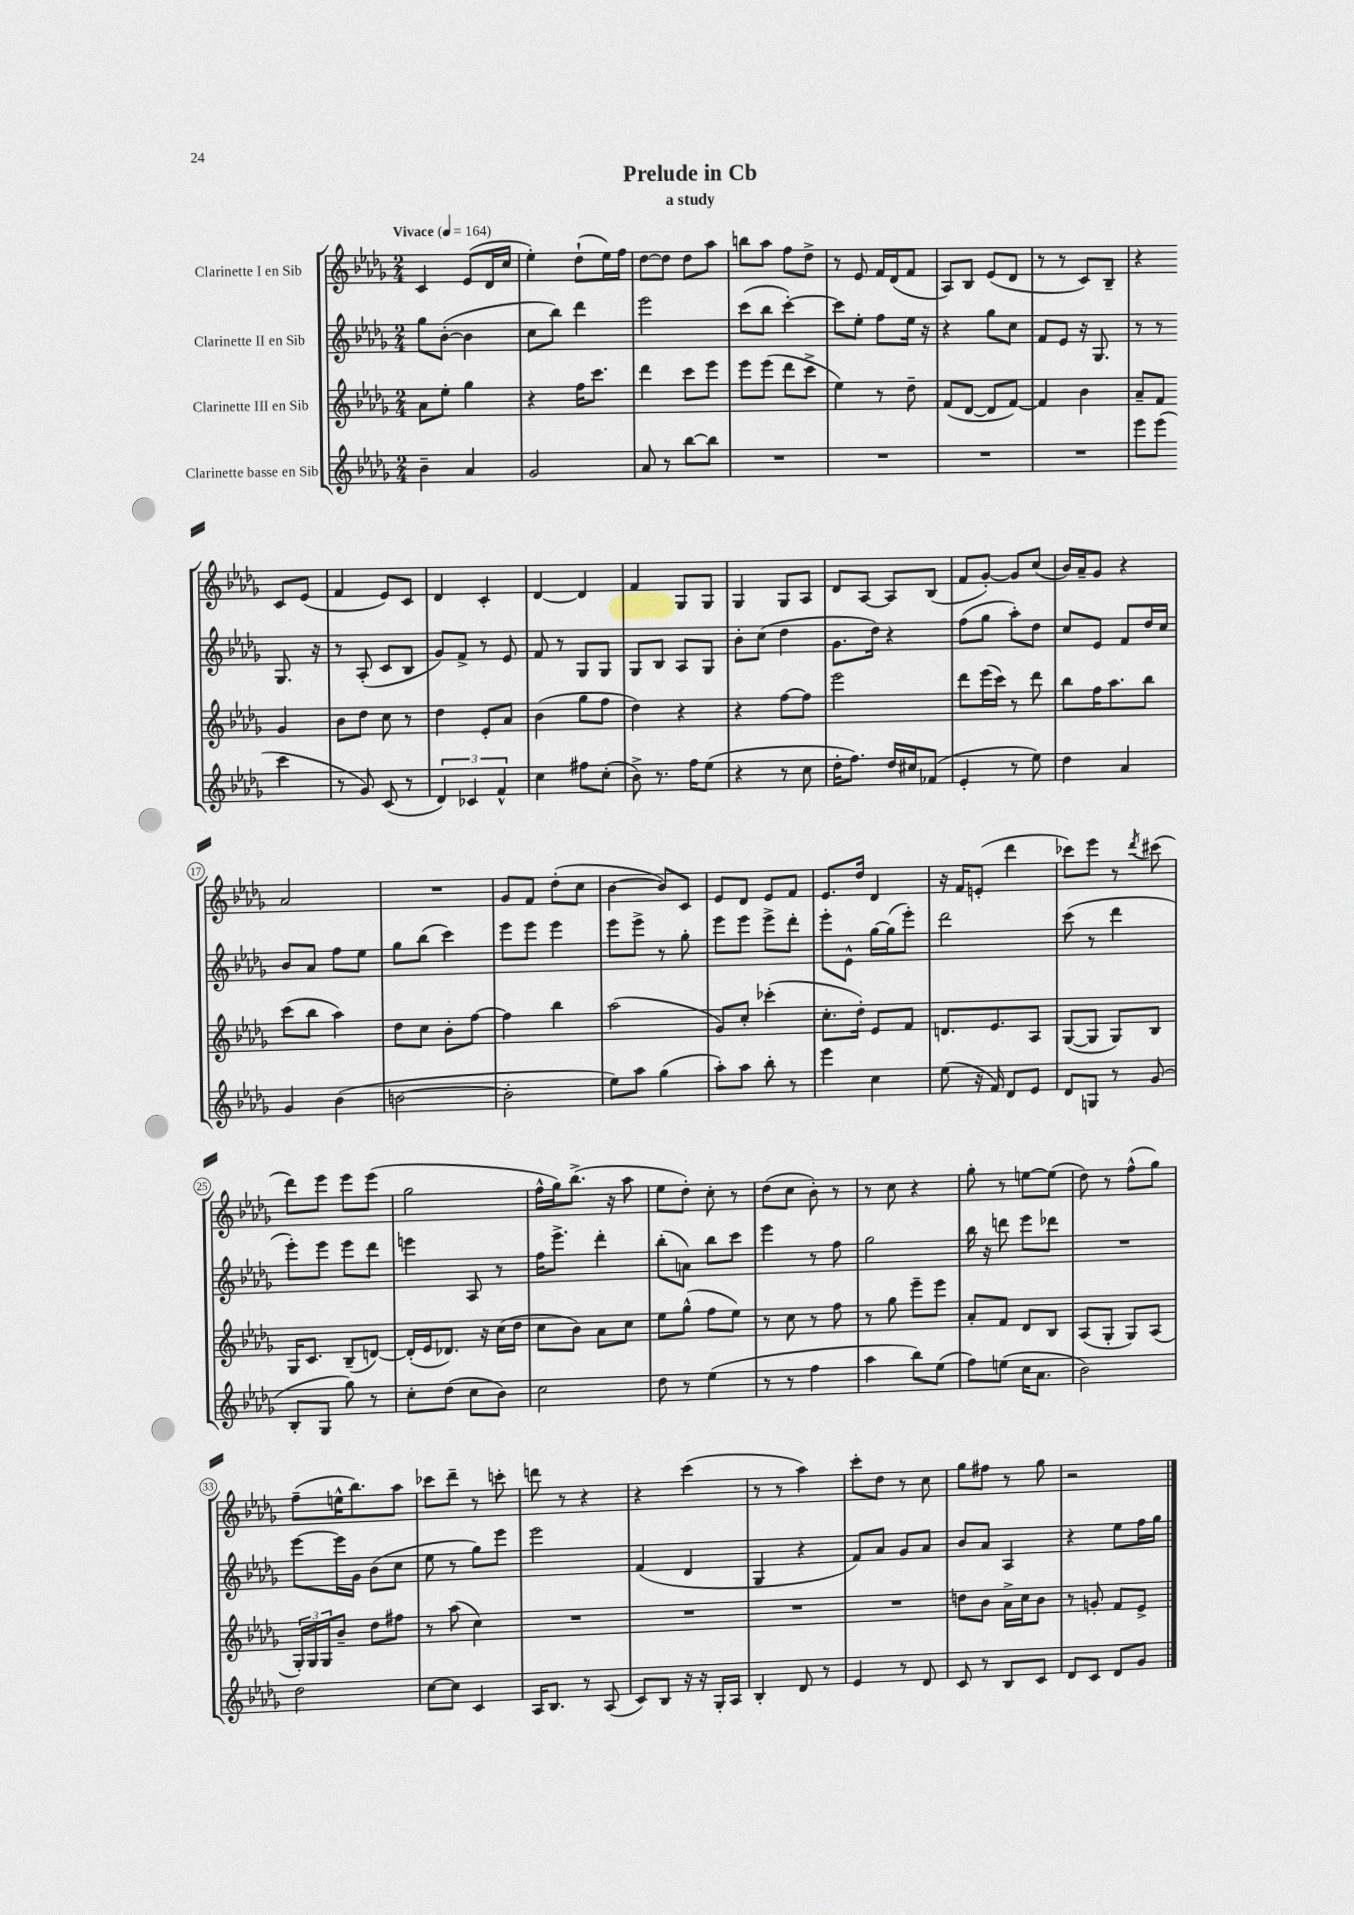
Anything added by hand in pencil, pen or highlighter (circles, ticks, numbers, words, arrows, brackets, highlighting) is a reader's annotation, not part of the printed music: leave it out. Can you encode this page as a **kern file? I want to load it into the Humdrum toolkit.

**kern	**kern	**kern	**kern
*part4	*part3	*part2	*part1
*staff4	*staff3	*staff2	*staff1
*I"Clarinette basse en Sib	*I"Clarinette III en Sib	*I"Clarinette II en Sib	*I"Clarinette I en Sib
*clefG2	*clefG2	*clefG2	*clefG2
*k[b-e-a-d-g-]	*k[b-e-a-d-g-]	*k[b-e-a-d-g-]	*k[b-e-a-d-g-]
*M2/4	*M2/4	*M2/4	*M2/4
*MM164	*MM164	*MM164	*MM164
=1	=1	=1	=1
!	!	!	!LO:TX:a:B:t=Vivace
4b-~\	8a-\L	8gg-\L	4c/
.	8ee-'\J	([8b-'\J	.
4a-/	4gg-\	4b-\]	(8e-/L
.	.	.	16d-/L
.	.	.	16cc/JJ
=2	=2	=2	=2
2g-/	4r	8cc\L	4ee-'\)
.	.	8bb-\J)	.
.	16ff\KL	4ddd-\	(8dd-`\L
.	8.ccc\J	.	.
.	.	.	16ee-\L)
.	.	.	16ff\JJ
=3	=3	=3	=3
8a-/	4ddd-\	2eee-\	[8dd-\L
8r	.	.	8dd-\J]
[8bb-\L	8ccc\L	.	8dd-\L
8bb-\J]	8eee-\J	.	8aa-\J
=4	=4	=4	=4
2r	8eee-\L	(8ccc\L	8bbn\L
.	(8eee-\J	8bb-\J	8aa-\J
.	8ddd-\L	[4ccc'\)	8ff\L
.	8ccc^\J	.	8dd-^\J
=5	=5	=5	=5
2r	4ee-\)	8ccc\L]	8r
.	.	8ee-'\J	8e-/
.	8r	8ff\L	16f/LL
.	.	.	(16d-/J
.	8dd-~\	16ee-\Jk	8f/J
.	.	16r	.
=6	=6	=6	=6
2r	(8f/L	4r	8A-/L)
.	[8d-/J	.	8B-/J
.	8d-/L]	8gg-\L	(8e-/L
.	[8f/J)	8cc\J	8d-/J
=7	=7	=7	=7
2r	4f/]	8f/L	8r
.	.	8e-/J	8r
.	4b-\	16r	8c/L)
.	.	8.G-/	.
.	.	.	8B-~/J
=8	=8	=8	=8
8eee-\L	8a-~/L	8r	4r
(8eee-\J	8f/J	8r	.
4ccc\	4g-/	8.G-/	8c/L
.	.	.	(8e-/J
.	.	16r	.
!!LO:LB:g=z
=9	=9	=9	=9
8r	8b-\L	8r	4f/
8g-/)	8dd-\J	(8A-'/	.
(8c/	8cc\	8c/L	8e-/L)
8r	8r	8B-/J	8c/J
=10	=10	=10	=10
6d-/)	4dd-\	8g-/L)	4d-/
.	.	8f^/J	.
6c-X/	.	.	.
.	8e-'/L	8r	4c'/
6f^^/	.	.	.
.	8a-/J	8e-/	.
=11	=11	=11	=11
4cc\	(4b-\	8f/	[4d-/
.	.	8r	.
8ff#X\L	8gg-\L	8G-/L	4d-/]
(8cc'\J	8ff\J	8G-/J	.
=12	=12	=12	=12
8b-^\)	4dd-\)	8G-/L	4f/
8.r	.	8B-/J	.
.	4r	8A-/L	8G-/L
16ff\KL	.	.	.
(8ee-\J	.	8G-/J	8G-/J
=13	=13	=13	=13
4r	4r	8b-'\L	4G-/
.	.	(8cc\J	.
8r	[8ff\L	4dd-\	8G-/L
8cc\	8ff\J]	.	8A-/J
=14	=14	=14	=14
16dd-'\KL	2eee-\	8.g-\L	8d-/L
8.ff\J)	.	.	.
.	.	.	[8A-/J
.	.	16dd-\Jk)	.
16dd-/LL	.	4r	8A-/L]
16cc#X/J	.	.	.
(8f-X/J	.	.	(8B-/J
=15	=15	=15	=15
4e-'/	8ddd-\L	(8ff\L	8f/L
.	(16eee-\L	8gg-\J	[8g-'/J)
.	16ccc\JJ)	.	.
8r	8r	8aa-'\L)	8g-/L]
8ee-\)	8ddd-\	8dd-\J	(8cc/J
=16	=16	=16	=16
4dd-\	8bb-\L	8cc/L	16b-/LL)
.	.	.	16a-~/J
.	16ff\K	8e-/J	8g-/J
.	8.aa-\	.	.
4a-/	.	8f/L	4r
.	8bb-\J	16dd-/L	.
.	.	16cc/JJ	.
!!LO:LB:g=z
=17	=17	=17	=17
4g-/	(8ccc\L	8b-/L	2a-/
.	8bb-\J	8a-/J	.
(4b-\	4aa-\)	8ff\L	.
.	.	8ee-\J	.
=18	=18	=18	=18
[2bn\	8dd-\L	8gg-\L	2r
.	8cc\J	(8bb-\J	.
.	8b-'\L	4ccc\)	.
.	[8ff\J	.	.
=19	=19	=19	=19
2b'\]	4ff\]	8eee-\L	8g-/L
.	.	8eee-\J	8f/J
.	4bb-\	4eee-\	(8dd-'\L
.	.	.	8cc\J
=20	=20	=20	=20
8ee-\L)	(2aa-\	8eee-\L	[4b-\
8aa-\J	.	8eee-^\J	.
(4gg-\	.	8r	8b-/L])
.	.	8gg-'\	8c/J
=21	=21	=21	=21
8aa-'\L)	8g-/L)	8eee-\L	8e-/L
8aa-\J	8cc'/J	8eee-\J	8d-/J
8bb-'\	(4ccc-X'\	8eee-^\L	8e-/L
8r	.	8ddd-'\J	8f/J
=22	=22	=22	=22
4eee-\	8.cc'\L	8eee-'\L	8.e-/L
.	.	8e-^^\J	.
.	16dd-'\Jk)	.	16dd-/Jk
4cc\	8e-/L	[16gg-\LL	4d-/
.	.	(16gg-\J]	.
.	8f/J	8eee-'\J)	.
=23	=23	=23	=23
(8ee-\	8.dn/L	2ddd-\	16r
.	.	.	16f/KL
16r	.	.	(8en'/J
16f/)	8.e-/	.	.
8d-/L	.	.	4ddd-\
8e-/J	8A-/J	.	.
=24	=24	=24	=24
8d-/L	([8G-/L	(8ccc\	8ccc-X\L)
8Gn/J	8G-/J]	8r	8eee-\J
8r	8G-/L)	4ddd-\	8r
.	.	.	8qddd-/
(8g-/	8B-/J	.	(8ccc#X\
!!LO:LB:g=z
=25	=25	=25	=25
8B-'/L	16G-/KL	8eee-'\L)	8ddd-\L)
.	8.c/J	.	.
8G-/J	.	8eee-\J	8eee-\J
8gg-\)	(8B-~/L	8eee-\L	8eee-\L
8r	[8dn/J)	8ddd-\J	(8eee-\J
=26	=26	=26	=26
8cc'\L	(16d'/LL]	4eeen\	2gg-\
.	16e-/J	.	.
(8dd-\J	8.d-X/J)	.	.
8cc\L	.	8A-/	.
.	16r	.	.
8b-\J)	(16cc\LL	8r	.
.	16dd-\JJ	.	.
=27	=27	=27	=27
2cc\	8cc\L	16ff\KL	16ff^^\LL
.	.	8.eee-^\J	16gg-\J)
.	8b-\J)	.	(8.bb-^\J
.	8a-\L	4ddd-'\	.
.	.	.	16r
.	8cc\J	.	8aa-\
=28	=28	=28	=28
8dd-\	8ee-\L	(8bb-'\L	8ee-\L
8r	(8gg-^^\J	8an\J)	8dd-'\J)
(4ee-\	8ff\L	8bb-\L	8cc'\
.	8ee-\J)	8ccc\J	8r
=29	=29	=29	=29
8r	8r	4eee-\	(8dd-\L
8r	8cc\	.	8cc\J
4ff\	8r	8r	8b-'\)
.	8ff\	8ff\	8r
=30	=30	=30	=30
4aa-\	8r	2gg-\	8r
.	8gg-\	.	8cc\
8bb-\L)	8eee-~\L	.	4r
(8ee-\J	8eee-\J	.	.
=31	=31	=31	=31
8ff\L)	8a-'/L	16bb-\	8gg-'\
.	.	16r	.
(8een\J	8f/J	8dddn\	8r
16cc\KL	8d-/L	8eee-\L	[8een\L
8.a-\J	.	.	.
.	8B-/J	8ddd-X\J	(8ee\J]
=32	=32	=32	=32
2b-\)	(8A-/L	2r	8dd-\)
.	8G-'/J	.	8r
.	8G-/L)	.	(8ff^^\L
.	(8A-/J	.	8gg-\J)
!!LO:LB:g=z
=33	=33	=33	=33
2dd-\	24G-'/LL)	[8eee-\L	(8ff~\L
.	24G-/	.	.
.	24G-/J	.	.
.	8b-~/J	16eee-\L]	16een^^\K
.	.	16g-\JJ	8.bb-\)
.	8dd-\L	(8b-\L	.
.	8ff#X\J	8cc\J	8aa-\J
=34	=34	=34	=34
[8cc\L	8r	8ee-\	8ccc-X\L
8cc\J]	(8aa-\	8r	8ddd-~\J
4c/	4cc\)	8gg-\L)	8r
.	.	8eee-\J	8cccn'\
=35	=35	=35	=35
16A-/KL	2r	2eee-\	8dddn\
8.B-/J	.	.	.
.	.	.	8r
8r	.	.	4r
(8A-/	.	.	.
=36	=36	=36	=36
8c/L)	2r	(4f/	4r
8B-/J	.	.	.
16r	.	4d-/	(4ccc\
16r	.	.	.
16G-'/LL	.	.	.
16A-/JJ	.	.	.
=37	=37	=37	=37
4B-'/	2r	4G-/	8r
.	.	.	8r
8d-/	.	4r	4aa-\)
8r	.	.	.
=38	=38	=38	=38
4e-/	2r	8f/L)	8ccc'\L
.	.	8a-/J	8dd-\J
8r	.	8g-/L	8r
8d-/	.	8a-/J	8cc\
=39	=39	=39	=39
8c/	8ddn\L	8b-/L	8gg-\L
8r	8b-\J	8a-/J	8ff#X\J
8B-/L	16a-^\LL	4A-/	8r
.	16cc\J	.	.
8c/J	8b-\J	.	8gg-\
=40	=40	=40	=40
8d-/L	8r	4r	2r
8c/J	8gn'/	.	.
8d-/L	8f/L	8ee-\L	.
8g-/J	8e-^/J	16ff\L	.
.	.	16gg-\JJ	.
==	==	==	==
*-	*-	*-	*-
